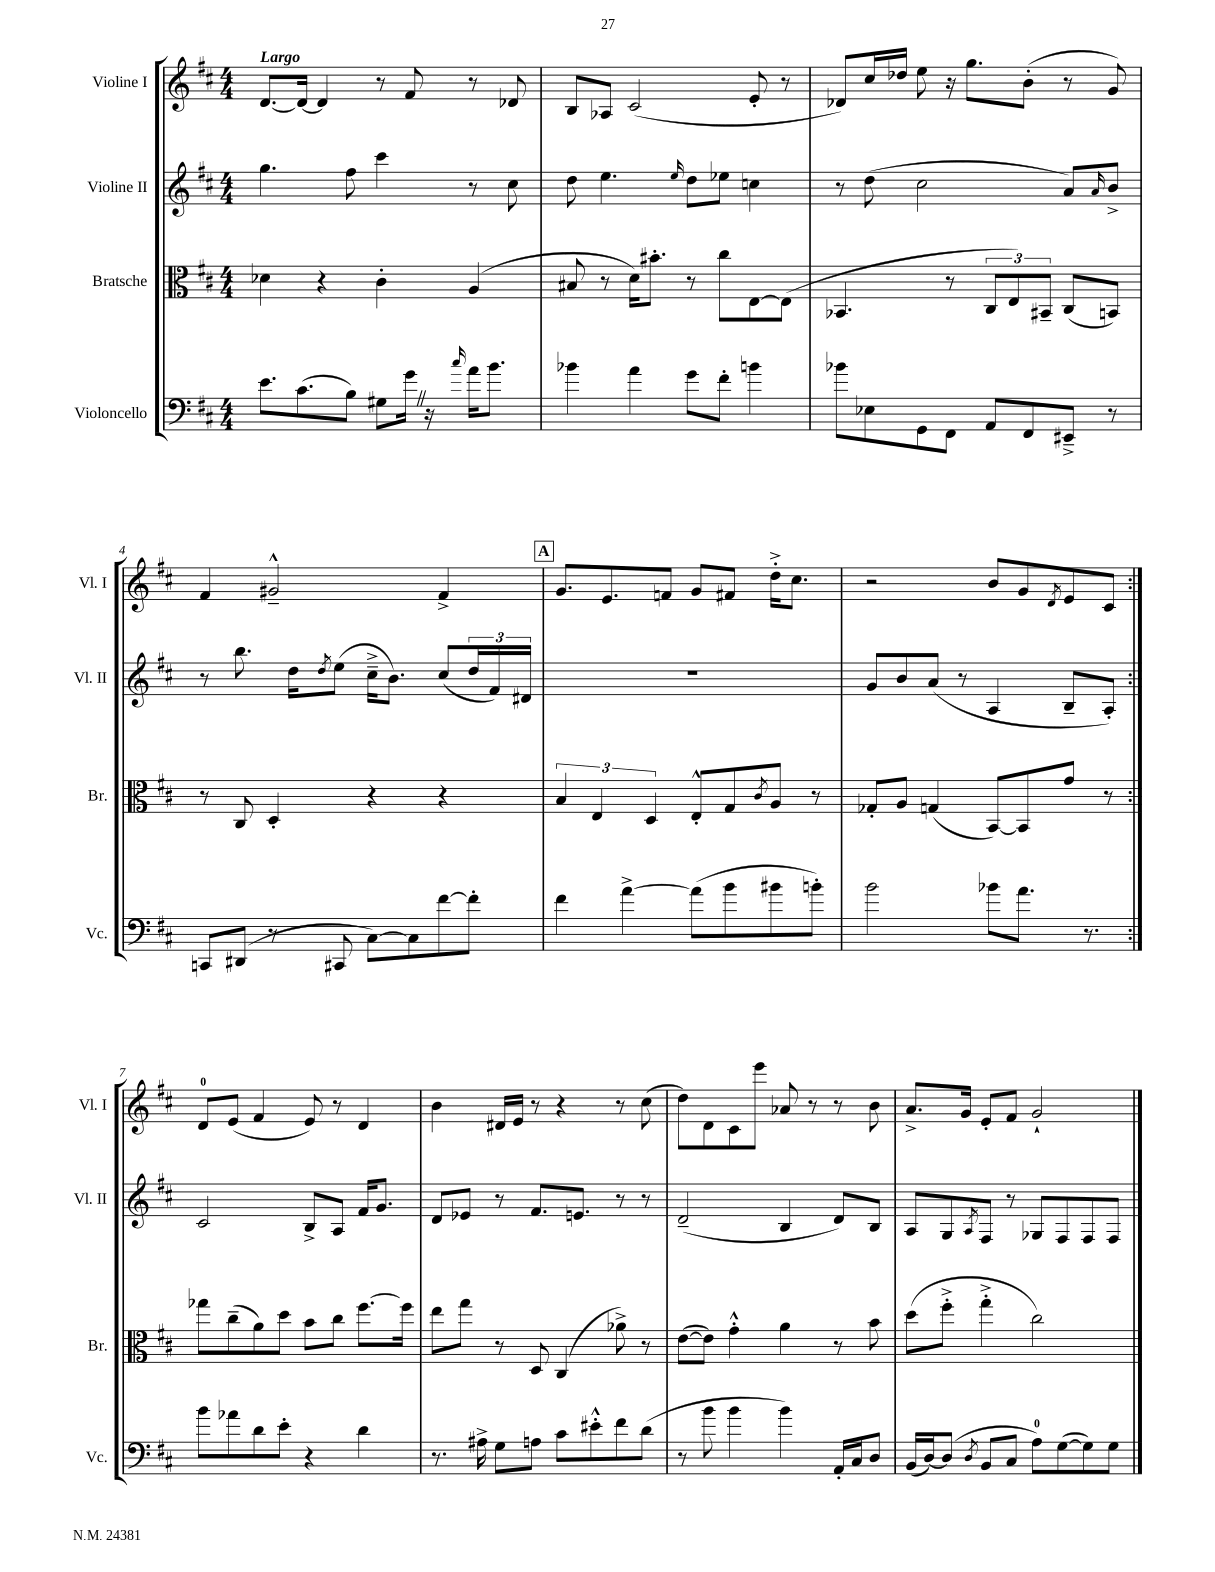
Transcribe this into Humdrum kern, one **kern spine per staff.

**kern	**kern	**kern	**kern
*staff4	*staff3	*staff2	*staff1
*clefF4	*clefC3	*clefG2	*clefG2
*k[f#c#]	*k[f#c#]	*k[f#c#]	*k[f#c#]
*M4/4	*M4/4	*M4/4	*M4/4
8.e	4d-	4.gg	[8.d
(8.c#	.	.	16d_
.	4r	.	4d]
8B)	.	8ff#	.
8G#	4c#'	4ccc#	8r
16g	.	.	8f#
16r	.	.	.
16qqcc#	.	.	.
16a	(4A	8r	8r
8.b	.	.	.
.	.	8cc#	8d-
=	=	=	=
4b-	8B#	8dd	8B
.	8r	4.ee	8A-
4a	16d)	.	(2c#
.	8.b#'	.	.
.	.	16qqee	.
8g	8r	8dd	.
8f#'	8cc#	8ee-	.
4b	[8E	4cc	8e'
.	(8E]	.	8r
=	=	=	=
8b-	4.BB-	8r	8d-)
8E-	.	(8dd	16cc#
.	.	.	16dd-
8GG	.	2cc#	8ee
8FF#	8r	.	16r
.	.	.	8.gg
8AA	12C#	.	.
.	12E)	.	.
8FF#	.	.	(8b'
.	12BB#~	.	.
8EE#~^	(8C#	8a)	8r
.	.	16qqa	.
8r	8BB)	8b^	8g)
=	=	=	=
8CC	8r	8r	4f#
(8DD#	8C#	8.bb	.
8r	4D'	.	2g#~^^
.	.	16dd	.
.	.	8qdd	.
8CC#	.	(8ee	.
[8C#)	4r	16cc#~^	.
.	.	8.b)	.
8C#]	.	.	.
[8f#	4r	(8cc#	4f#^
8f#']	.	24dd	.
.	.	24f#)	.
.	.	24d#	.
=	=	=	=
4f#	6B	1r	8.g
.	6E	.	.
.	.	.	8.e
[4a^	.	.	.
.	6D	.	.
.	.	.	8f
(8a]	8E'^^	.	8g
8b	8G	.	8f#
.	8qc#	.	.
8b#	8A	.	16dd'^
.	.	.	8.cc#
8b')	8r	.	.
=	=	=	=
2b	8G-'	8g	2r
.	8A	8b	.
.	(4G	(8a	.
.	.	8r	.
8b-	[8BB)	4A	8b
8.a	8BB]	.	8g
.	.	.	8qd
.	8g	8B~	8e
8.r	.	.	.
.	8r	8A')	8c#
=:|!	=:|!	=:|!	=:|!
8b	8gg-	2c#	8d
8a-	(8cc#~	.	(8e
8d	8a)	.	4f#
8e'	8dd	.	.
4r	8b	8B^	8e)
.	8cc#	8A	8r
4d	[8.ff#	16f#	4d
.	.	8.g	.
.	16ff#]	.	.
=	=	=	=
8.r	8ee	8d	4b
.	8gg	8e-	.
16A#^	.	.	.
8G	8r	8r	16d#
.	.	.	16e
8A	8D	8.f#	8r
8c#	(4C#	.	4r
.	.	8.e	.
8e#'^^	.	.	.
8f#	8a-^)	8r	8r
(8d	8r	8r	(8cc#
=	=	=	=
8r	([8e	(2d~	8dd)
8b	8e])	.	8d
4b	4g'^^	.	8c#
.	.	.	8eee
4b)	4a	4B	8a-
.	.	.	8r
16AA'	8r	8d)	8r
16C#	.	.	.
8D	8b	8B	8b
=	=	=	=
(16BB	(8dd	8A	8.a^
[16D)	.	.	.
(8D]	8ff#'^	8G	.
.	.	.	16g
8qD	.	8qA	.
8BB	4gg'^	8F#	8e'
8C#	.	8r	8f#
8A)	2cc#)	8G-	2g`
([8G	.	8F#	.
8G])	.	8F#	.
8G	.	8F#	.
==	==	==	==
*-	*-	*-	*-
